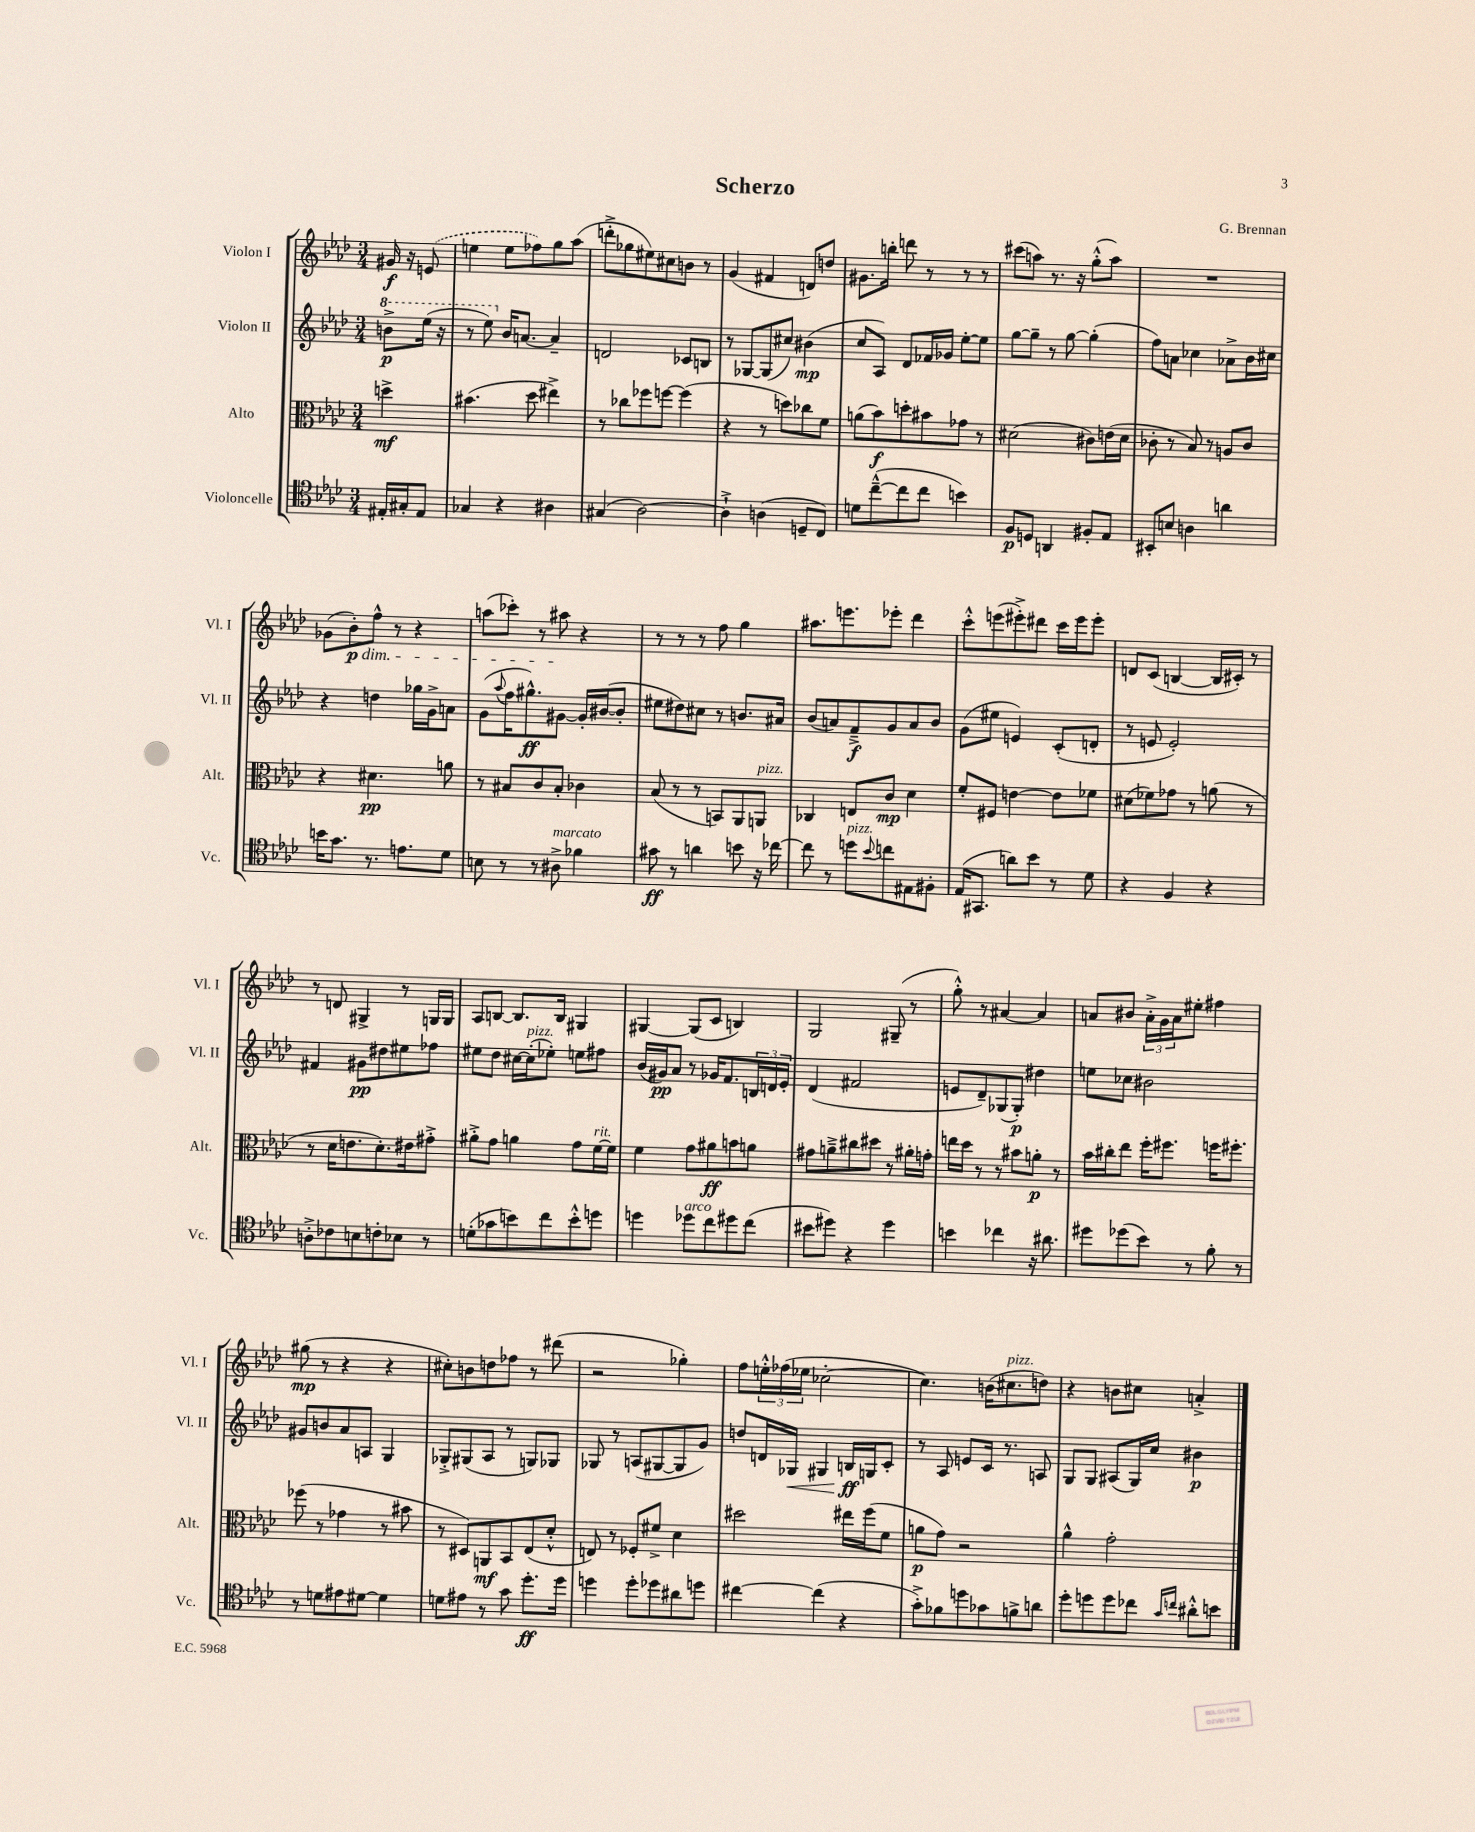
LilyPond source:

\header { title = "Scherzo" composer = "G. Brennan" }
<<
\new StaffGroup <<
\new Staff = "s0" \with { instrumentName = "Violon I" shortInstrumentName = "Vl. I" } {
    \clef treble \key aes \major \numericTimeSignature \time 3/4 \partial 4
    gis'16\f r16 \once \slurDashed e'8( |
    e''4 e''8 fes''8) g''8 aes''8( |
    d'''8-.-> ges''8 eis''8) cis''8 b'8 r8 |
    g'4( fis'4 d'8) d''8 |
    gis'8. b''16-. d'''8 r8 r8 r8 |
    cis'''8( a''8) r8. r16 g''8-.-^( a''8) |
    R2. |
    ges'8( bes'8-.\p\dim) f''8-^ r8 r4 |
    a''8( ces'''8-.) r8 ais''8\! r4 |
    r8 r8 r8 f''8 g''4 |
    ais''8. e'''8. ees'''8-. des'''4 |
    c'''8-.-^ e'''8( eis'''8-.->) dis'''8 c'''16 eis'''16 eis'''8-. |
    d'8 c'8( b4~ b16 cis'16-.) r8 |
    r8 d'8 gis4-> r8 g16 g16 |
    aes8 b8~ b8. b16 gis4 |
    gis4~ gis8( c'8 b4) |
    g2 gis8--( r8 |
    g''8-.-^) r8 ais'4~ ais'4 |
    a'8 bis'8 \tuplet 3/2 { a'16-.-> g'16 a'16 } eis''8-. fis''4 |
    gis''8\mp( r8 r4 r4 |
    cis''8-.) b'8 d''8 fes''8 r8 dis'''8( |
    r2 ges''4-.) |
    f''8 \tuplet 3/2 { e''16-.-^ fes''16( ees''16 } ces''2~-. |
    ces''4.) b'16( cis''8.^\markup { \italic "pizz." } d''8) |
    r4 b'8 cis''8 a'4-.-> \bar "|." |
}
\new Staff = "s1" \with { instrumentName = "Violon II" shortInstrumentName = "Vl. II" } {
    \clef treble \key aes \major \numericTimeSignature \time 3/4 \partial 4
    \ottava #1 b''8->\p ees'''16( r16 |
    r8 ees'''8) \ottava #0 bes'16 a'8.~ a'4-- |
    d'2 ces'8 b8 |
    r8 ges8~ ges8( cis''8) bis'4\mp( |
    c''8 aes8) des'8 fes'16 ges'16 ees''8~-. ees''8 |
    g''8~ g''8-- r8 g''8~ g''4-.( |
    f''8) a'8 ces''4 aes'8-> bes'16 cis''16 |
    r4 d''4 ges''16 g'16-> a'8 |
    g'8( \appoggiatura { aes''8 } f''16 gis''8.-^\ff) gis'8~ gis'16-. bis'16~( bis'8-. |
    eis''8 dis''8) cis''8 r8 b'8. ais'16 |
    bes'8( a'8) f'8--->\f g'8 a'8 bes'8 |
    g'8( eis''8 e'4) c'8-.( d'8-. |
    r8 e'8 e'2-.) |
    fis'4 gis'8\pp dis''8 eis''8 fes''8 |
    eis''8 des''8 cis''16~ cis''16-.^\markup { \italic "pizz." }( ees''8-.) e''8 fis''8 |
    bes'16( gis'16\pp) aes'8 r8 ges'16 f'8. \tuplet 3/2 { b16 d'16 ees'16-. } |
    des'4( fis'2 |
    e'8 des'8--) ges8( ges8-.\p) dis''4 |
    e''8 ces''8 bis'2 |
    gis'8 b'8 aes'8 a8 g4 |
    ges8-.-> gis8( aes8 r8 g8) ges8 |
    ges8 r8 a8( gis8~ gis8 g'8) |
    d''8 d'16 ges16\< gis4 b16\ff\! g16 c'8-. |
    r8 aes8 e'8 c'16 r8. a8 |
    g8 g8 ais8( g16) c''16 bis'4\p \bar "|." |
}
\new Staff = "s2" \with { instrumentName = "Alto" shortInstrumentName = "Alt." } {
    \clef alto \key aes \major \numericTimeSignature \time 3/4 \partial 4
    d''4->\mf |
    bis'4.( des''8 eis''4->) |
    r8 ces''8 fes''8 f''8~ f''4( |
    r4 r8 d''8) ces''8 f'8 |
    a'8( bes'8\f) d''8-. bis'8 ges'8 r8 |
    dis'2( cis'8) e'16( dis'16 |
    ces'8-. r8 bes8) r8 a8 ces'8 |
    r4 dis'4.\pp a'8 |
    r8 bis8 c'8 bis8-. ces'4 |
    bes8( r8 r8 b,8) aes,8 a,8^\markup { \italic "pizz." } |
    ces4 e8 c'8\mp des'4 |
    f'8-. fis8 e'4~ e'8 fes'8 |
    dis'8( fes'8) ges'8 r8 a'8( r8 |
    r8 des'16 e'8. des'8.-.) eis'16 gis'8-.-> |
    ais'8-.-> g'8 a'4 g'8 f'16~^\markup { \italic "rit." } f'16 |
    f'4 g'8 ais'8\ff b'8 a'8 |
    gis'8 a'8---> cis''8 dis''8 r8 ais'16-. g'16-. |
    e''16 des''16 r8 r8 bis'8 a'8-.\p r8 |
    bes'16 cis''16-. ees''8 f''16-. fis''8. f''16 fis''8.-. |
    fes''8( r8 ges'4 r8 bis'8 |
    r8 dis8) a,8\mf bes,8 ees8( des'8-.-^ |
    e8) r8 fes8-. fis'8-> des'4 |
    dis''2 eis''16 f''16( f'8 |
    a'8\p g'8) r2 |
    aes'4-^ g'2-. \bar "|." |
}
\new Staff = "s3" \with { instrumentName = "Violoncelle" shortInstrumentName = "Vc." } {
    \clef tenor \key aes \major \numericTimeSignature \time 3/4 \partial 4
    eis16-. gis16-. eis8 |
    ges4 r4 ais4 |
    gis4( aes2~) |
    aes4-!-> a4( d8-- c8) |
    d'8 c''8~---^( c''8 c''8 b'4) |
    f8\p d8 a,4 fis8-. ees8 |
    bis,8-. b8 a4 a'4 |
    b'16 g'8. r8. e'8. des'8 |
    b8 r8 r8 ais8->^\markup { \italic "marcato" } fes'4 |
    gis'8\ff r8 a'4 b'8 r16 ces''16~ |
    ces''8 r8 d''8^\markup { \italic "pizz." } \appoggiatura { bes'8 } c''8 eis8 fis8-. |
    ees16( gis,8. a'8) bes'8 r8 des'8 |
    r4 f4 r4 |
    a8-.-> ces'8 b8 c'8-. bes8 r8 |
    d'8-.( ges'8 b'8) c''8 b'8-.-^ d''8 |
    d''4 des''8^\markup { \italic "arco" } c''8 dis''8 c''8( |
    bis'8 dis''8) r4 dis''4 |
    b'4 ces''4 r16 ais'8. |
    dis''8 des''8( bes'8) r8 f'8-. r8 |
    r8 d'8 eis'8 dis'8~ dis'4 |
    d'8 eis'8 r8 g'8 des''8.-.\ff des''16 |
    d''4 d''8-. des''8 ais'8 d''8 |
    cis''4~ cis''4( r4 |
    g'8-.->) fes'8 d''8 ges'8 f'8-> a'8 |
    des''8-. d''8 d''8 ces''8 \grace { g'16 c''16 } ais'8-.-^ b'8 \bar "|." |
}
>>
>>
\layout { \context { \Score \remove "Bar_number_engraver" } }
